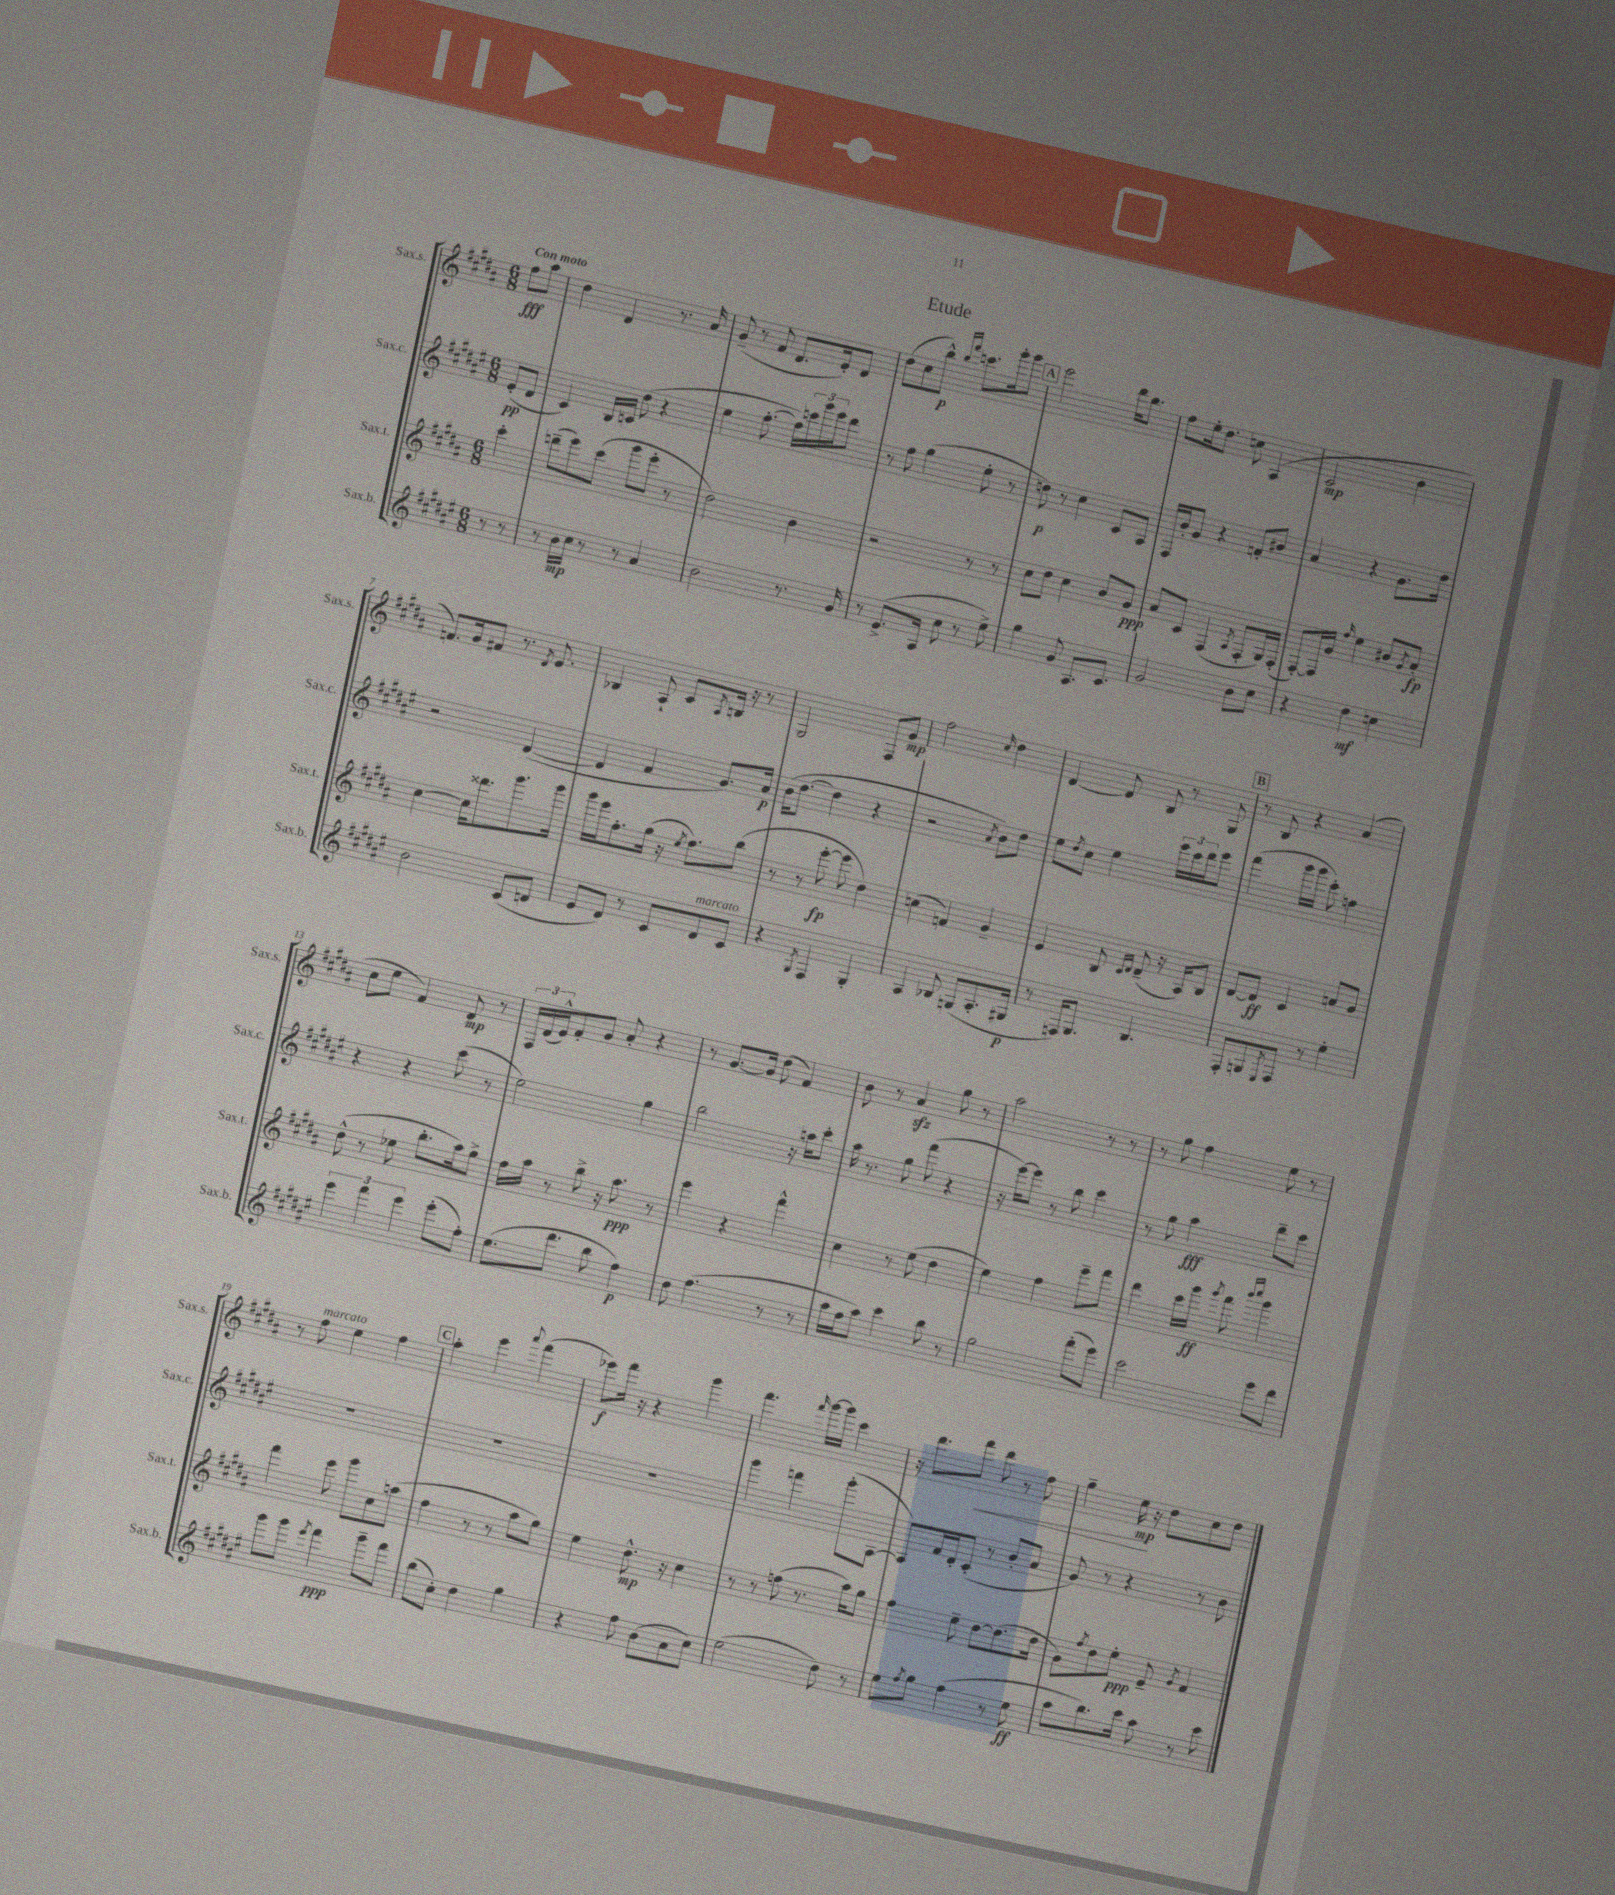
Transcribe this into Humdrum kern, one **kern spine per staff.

**kern	**kern	**kern	**kern
*staff4	*staff3	*staff2	*staff1
*clefG2	*clefG2	*clefG2	*clefG2
*k[f#c#g#d#a#e#]	*k[f#c#g#d#a#]	*k[f#c#g#d#a#e#]	*k[f#c#g#d#a#]
*M6/8	*M6/8	*M6/8	*M6/8
8r	4ccc#'\	(8e#'/L	8ff#\L
8r	.	8d#/J	8aa#\J
=	=	=	=
8r	(8ddd~\L	4c#/)	4dd#\
16b\LL	8eee\)	.	.
16cc#\JJ	.	.	.
8r	(8ccc#\J	16B/LL	4d#/
.	.	16c/JJ	.
8r	8ggg#\L	(8dd#\	.
4a#/	8eee'\J	4r	8.r
.	8r	.	.
.	.	.	16a#/
=	=	=	=
2b\	2dd#\)	4ee#\	(8g#~/
.	.	.	8r
.	.	[8.ff#'\	8f#/
.	.	.	8.d#/L
.	.	16ff#\]LL)	.
8.r	4b\	24ccc\	.
.	.	24ggg#\	.
.	.	.	16e'/k)
.	.	24eee#\J	.
.	.	8ddd#\J	8d#/J
16g#/	.	.	.
=	=	=	=
8r	2r	8r	(8dd#\L
(8.e#^/L	.	8ff#\	8cc#\
.	.	(4gg#\	8bb^^\J)
16A#/Jk	.	.	.
.	.	.	16qqbb/LL
.	.	.	16qqfff#/JJ
8cc#\	.	.	8.ccc\L
8r	8r	8ee#'\	.
.	.	.	16ggg#'\k
8ee#^\)	8r	8r	8ggg#\J
=	=	=	=
4gg#\	8cc#\L	8dd\)	2eee\
.	8dd#\J	8r	.
8g#/	4cc#\	4cc#\	.
8.A#/L	.	.	.
.	8b/L	8c#/L	16ddd#\LK
8.c#/J	.	.	8.bb\J
.	8g#/J	8A#/J	.
=	=	=	=
2g#/	8a#/L	16F#/LL	8ff#\L
.	.	16b'/J	.
.	8c#/J	8g#/J	16ee'\k
.	.	.	8.dd#\J
.	(4F#/	4r	.
.	.	.	8cc\
.	8qA#/	.	.
8b\L	8F#'/L	8f'/L	(4A#/
8cc#\J	16G#/L)	8b#/J	.
.	(16F#'/JJ	.	.
=	=	=	=
4r	[8F#'/L)	4a#/	2c#/
.	16F#/]L	.	.
.	16g#/JJ	.	.
.	16qqff#/	.	.
4dd#\	4ee\	4r	.
4cc\	8b#/L	8.g#\L	4b\
.	8qg#/	.	.
.	8a#'/J	.	.
.	.	16dd#\Jk	.
=	=	=	=
2b\	[4cc#\	2r	8.f/L)
.	.	.	16g#/k
.	16cc#\]LK	.	8f#/J
.	8.ddd##\	.	.
.	.	.	8.r
(8c#/L	8.ggg#\	([4d#/	.
.	.	.	8qd#/
.	.	.	8.e/
8d/J	.	.	.
.	16ggg#\Jk	.	.
=	=	=	=
8e#/L	16ggg#\LL	4d#/]	4B-/
.	16eee\J	.	.
8d#/J)	8.ff#'\	.	.
8r	.	4f#/	8A#`/
.	(16gg#\Jk	.	.
8c#/L	16r	.	8c#/L
.	8qee/	.	.
.	8.ff#\L)	.	.
.	.	.	8qA#/
8d#/	.	8.g#/L)	16B/Jk
.	.	.	16r
8c#/J	(8bb\J	.	8r
.	.	16a#/Jk	.
=	=	=	=
4r	8r	(16b\LK	2G#/
.	.	[8.dd#\J	.
.	8r	.	.
8qG#/	.	.	.
4F#/	[8eee'\	4dd#\]	.
.	8eee\]	.	.
4G#'/	4dd#\)	4r	8F#/L
.	.	.	8g#/J
=	=	=	=
4A#/	(4cc\	2r	2ff#\
8B-/	4f/)	.	.
(8G/L	.	.	.
.	.	8qa#/	16qqcc#/
8.A#'/	4g#~/	8b\L)	4dd#\
.	.	8dd#\J	.
16G#/Jk	.	.	.
=	=	=	=
8r	4e/	8ee#\L	[4d#/
.	.	8qdd#/	.
16F/LK)	.	8cc#\J	.
8.G#/J	.	.	.
.	8B/	4ee#\	8d#/]
.	16qqc#/LL	.	.
.	16qqd#/JJ	.	.
4.B/	(8d#~/	.	8B/
.	16r	24eee#\LL	8r
.	.	24ccc#\	.
.	16A#/LK)	.	.
.	.	24ddd#\J	.
.	8B/J	8eee#\J	8G#/
=	=	=	=
8F#'/L	[8d#/L	(4fff#\	8r
8G/	8d#/]J	.	8B/
8qE#/	.	.	.
8F#/J	4c#/	16ggg#\LL	4r
.	.	16ggg#\JJ	.
8r	.	8ccc#'\)	.
4ee#'\	8a/L	4ff\	(4a#/
.	8g#/J	.	.
=	=	=	=
6eee#\	(8dd#^^\	4r	8cc#\L
.	8r	.	8ee\J
6fff#\	.	.	.
.	8ee-\	4r	4f#/)
6eee#\	.	.	.
.	8.bb'\L	.	.
(8eee#'\L	.	(8ccc#\	8d#/
.	16aa#\k)	.	.
8ff#'\J)	8gg#^\J	8r	8r
=	=	=	=
(8.ee#\L	16ff#\LL	2ee#\)	24F#/LL
.	.	.	(24d#/
.	16aa#\JJ	.	.
.	.	.	24e^^/J)
.	8r	.	8f#'/
8.ddd#\J	.	.	.
.	8bb^\	.	8g#/J
8bb\	16r	.	8a#'/
.	8.aa#\	.	.
4ff#\)	.	4gg#\	4r
.	8r	.	.
=	=	=	=
8dd#\	4eee\	2bb\	8r
(4.ff#\	.	.	[8.g#/L
.	4r	.	.
.	.	.	16g#/]Jk
.	.	.	(8dd#\
8r	4fff#^^\	16r	4f#/)
.	.	16aa\LK	.
8r	.	8ccc#'\J	.
=	=	=	=
16aa#\LL	4cc#\	16aa#\	8b\
16ff#\J	.	8.r	.
8aa#\J)	.	.	8r
4ccc#\	8r	8gg#\	4a#/
.	(8ee\	(8fff#\	.
8bb\	4dd#\	4r	8gg#\
8r	.	.	8r
=	=	=	=
2gg#\	4ee\)	16r	2aa#\
.	.	[16eee#\LK)	.
.	.	8eee#\]J	.
.	4ff#\	8r	.
.	.	8bb\	.
(8fff#'\L	8eee~\L	4ccc#\	8r
8eee#\J)	8fff#\J	.	8r
=	=	=	=
2ccc#\	4ddd#\	8r	8r
.	.	8gg#\	8gg#\
.	16ccc#\LL	4aa#\	4ff#\
.	16ggg#\JJ	.	.
.	8qggg#/	.	.
.	8fff#\	.	.
.	16qqbbb/LL	.	.
.	16qqcccc#/JJ	.	.
8eee#\L	4ggg#\	8ddd#~\L	8ee\
8ddd#\J	.	8ccc#\J	8r
=	=	=	=
8ggg#\L	4fff#\	2.r	8r
8ggg#\J	.	.	8ff#\
8qeee#/	.	.	.
4fff#\	8eee\	.	4ee\
.	8ggg#\L	.	.
8ggg#~\L	8cc#\	.	4ff#\
8fff#\J	(8aa\J	.	.
=	=	=	=
(8bb\L	4ff#\	2.r	4aa#'\
8cc#'\J)	.	.	.
4dd#\	8r	.	4eee\
.	8r	.	.
.	.	.	8qqaaa#/
4gg#\	8aa#\L	.	(4fff#\
.	8gg#\J)	.	.
=	=	=	=
4r	4ee\	2.r	8eee-\L)
.	.	.	16fff#\Jk
.	.	.	16r
8ff#\	8.dd#^^\	.	4r
(8b\L	.	.	.
.	16r	.	.
8a#\	4cc#\	.	4ggg#\
8cc#\J)	.	.	.
=	=	=	=
(2ee#\	8r	4ggg#\	4.fff#\
.	8r	.	.
.	(8ff\	4fff\	.
.	.	.	16qqfff#/
.	8.r	.	[16ggg#\LL
.	.	.	16ggg#\]JJ
8dd#\)	.	(8ggg#'\L	4ccc#\
.	16aa#\LK)	.	.
8r	8gg#\J	[8A#\J	.
=	=	=	=
8ee#\L	4ff#\	8A#/]L)	16r
.	.	.	8.ddd#\L
8qff#/	.	.	.
8gg#\J	.	16f#/L	.
.	.	16d#'/J	.
(4ff#\	8ee~\	(8c#'/J	8fff#\J
.	[8dd#\L	8r	8ddd#\
8r	(8.dd#\]	8b'/L	8r
8ee#\	.	8a#/J	8ff#\
.	16dd#\Jk	.	.
=	=	=	=
8aa#\L	8g#\L)	8g#/)	4gg#~\
.	8qff#/	.	.
8.bb\)	8dd#\	8r	.
.	8ee'\J	4r	16ee\
16ccc#\Jk	.	.	16r
8aa#\	8e~/	.	8dd#\L
.	8qg#/	.	.
8r	4f#/	8r	8cc#\
8ccc#\	.	8b\	8dd#\J
==	==	==	==
*-	*-	*-	*-
